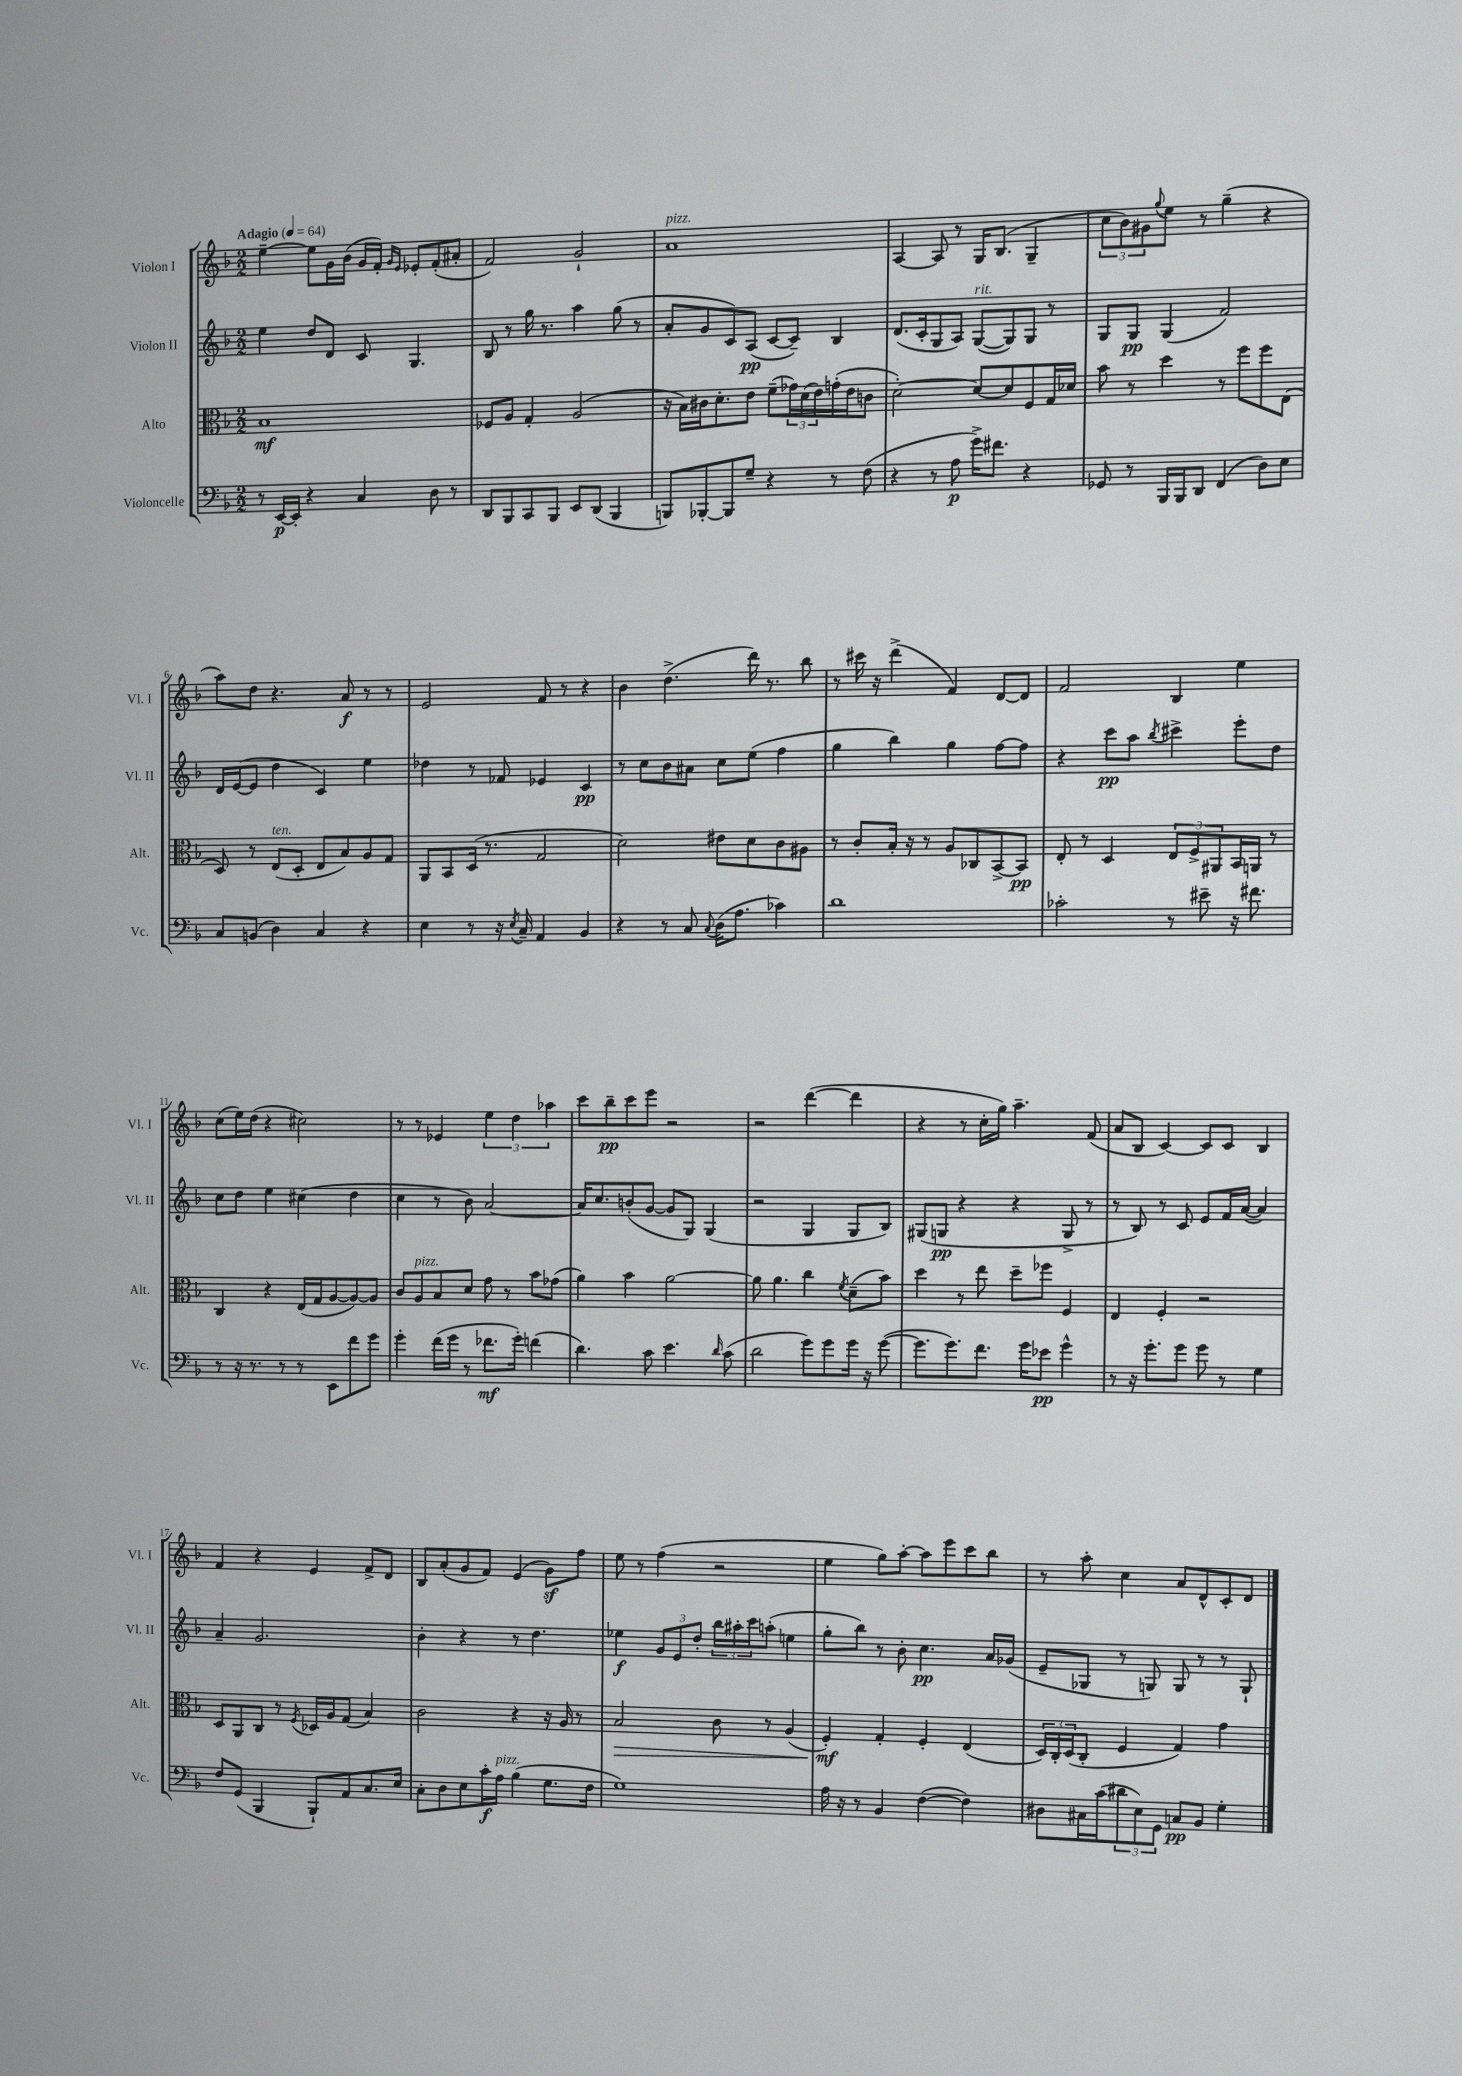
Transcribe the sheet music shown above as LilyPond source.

<<
\new StaffGroup <<
\new Staff = "s0" \with { instrumentName = "Violon I" shortInstrumentName = "Vl. I" } {
    \clef treble \key f \major \numericTimeSignature \time 2/2 \tempo "Adagio" 4 = 64
    e''4~-- e''8 g'16 bes'16( g'16 f'16-.) \grace { g'16 e'16 } ees'8-. f'8-.( ais'8-. |
    f'2) g'2-! |
    a'1^\markup { \italic "pizz." } |
    a4~ a8 r8 g16 bes8.( g4-- |
    \tuplet 3/2 { c''8 bes'8) gis'8 } \appoggiatura { g''8 } e''8 r8 g''4--( r4 |
    a''8) d''8 r4. a'8\f r8 r8 |
    e'2 f'8 r8 r4 |
    bes'4 d''4.->( d'''16) r8. bes''8 |
    r8 cis'''16 r16 d'''4->( f'4) d'8~ d'8 |
    f'2 bes4 e''4 |
    c''8( e''16) d''16( r4 cis''2) |
    r8 r8 ees'4 \tuplet 3/2 { e''4 d''4 aes''4 } |
    c'''8 bes''8--\pp c'''8 e'''8 r2 |
    r2 d'''4~( d'''4 |
    r4 r8 c''16-. g''16) a''4.-- f'8( |
    a'8 bes8 c'4~) c'8 c'8 bes4 |
    f'4 r4 e'4 f'8-> d'8 |
    bes8 a'8-.( g'8 f'8) e'4( g'8\sf) f''8 |
    e''8 r8 f''4( r2 |
    e''4 g''8) a''8~-. a''8 e'''8 c'''8 bes''8 |
    r8 a''8-. c''4 a'8 d'8-^ c'8-. d'8 \bar "|." |
}
\new Staff = "s1" \with { instrumentName = "Violon II" shortInstrumentName = "Vl. II" } {
    \clef treble \key f \major \numericTimeSignature \time 2/2
    e''4 d''8 d'8 c'8 g4. |
    bes8 r8 g''16 r8. a''4 g''8( r8 |
    a'8-. g'8 c'8) a8\pp( c'8~ c'8--) bes4 |
    d'8.( c'16-. g8 a8) g8~^\markup { \italic "rit." }( g8) g8 r8 |
    g8 g8\pp g4( f'2) |
    d'16 e'16~( e'8 d''4 c'4) e''4 |
    des''4 r8 fes'8 ees'4 c'4\pp |
    r8 c''8 bes'8 ais'8 c''8 e''8( f''4 |
    g''4 bes''4) g''4 f''8~ f''8 |
    r4 c'''8\pp a''8 \acciaccatura { bes''8 } cis'''4-> e'''8-. d''8 |
    c''8 d''8 e''4 cis''4( d''4 |
    c''4 r8 bes'8) a'2~ |
    a'16 c''8. b'8-.( g'8~ g'8 g8) g4( |
    r2 g4 g8 bes8) |
    gis8( g8\pp r4 r4 g8-> r8 |
    r8 bes8) r8 c'8 e'8 f'16 a'16~( a'4) |
    a'4-- g'2. |
    bes'4-. r4 r8 d''4. |
    ees''4\f \tuplet 3/2 { g'8 e'8 d''8-. } \tuplet 3/2 { bes''16 ais''16-. c'''16 } a''8-.( e''4 |
    g''8-. bes''8) r8 bes'8-. c''4.\pp a'16 ges'16( |
    e'8-- ges8 r8 g8) g8 r8 r8 g8-! \bar "|." |
}
\new Staff = "s2" \with { instrumentName = "Alto" shortInstrumentName = "Alt." } {
    \clef alto \key f \major \numericTimeSignature \time 2/2
    bes1\mf |
    fes8 a8 g4-. a2( |
    r16 bes16) cis'16 d'8.-. e'8 f'8--( \tuplet 3/2 { ges'16) d'16( e'16) } g'16-.( e'16 c'8 |
    d'2~-.) d'8~ d'8 f8 g16 des'16 |
    bes'8 r8 d''4 r8 f''8 f''8 e8( |
    d8) r8 e8^\markup { \italic "ten." }( d8-. e8 bes8) a8 g8 |
    a,8 bes,8 d16( r8. g2 |
    d'2) eis'8 d'8 c'8 ais8 |
    r8 c'8-. bes16-. r16 r8 a8 ces8 bes,8~-> bes,8\pp |
    e8-. r8 d4 \tuplet 3/2 { e8 f8-> ais,8 } bes,16 a,16 r8 |
    c4 r4 e16( g16 a8~ a8~) a8 |
    c'8 a8^\markup { \italic "pizz." } bes8 d'8 g'8 r8 bes'8 ges'8( |
    a'4) bes'4 a'2~ |
    a'8 a'4. c''4 \acciaccatura { f'8 } d'8--( bes'8) |
    d''4 r8 e''8 d''8-- fes''8 f4 |
    e4 f4-. r2 |
    d8 a,8 c8 r8 \acciaccatura { f8 } des16 a16 g8( bes4) |
    c'2 r4 r16 a16 r8 |
    bes2\> c'8 r8 a4( |
    f4-.\mf\!) g4-. f4-. e4( |
    \tuplet 3/2 { d16) c16-. d16( } c8-. f4 g4) g'4 \bar "|." |
}
\new Staff = "s3" \with { instrumentName = "Violoncelle" shortInstrumentName = "Vc." } {
    \clef bass \key f \major \numericTimeSignature \time 2/2
    r8 e,16~\p e,16-. r4 c4 d8 r8 |
    d,8 bes,,8 c,8 bes,,8 e,8 d,8( bes,,4 |
    b,,8) bes,,8~-. bes,,8 g8-- r4 r8 f8( |
    r4 r8 a8\p g'16->) fis'8. r4 |
    ges,8 r8 bes,,16 bes,,16 d,8 f,4( d8) e8 |
    c8 b,8( d4) c4 r4 |
    e4 r8 r16 \acciaccatura { e8 } c16-- a,4 bes,4 |
    r4 r8 c8 \appoggiatura { c8 } d16( a8. ces'4) |
    d'1 |
    ces'2-. r8 eis'8-- r16 fis'8. |
    r8 r16 r8. r8 r8 e,8 f'8 g'8 |
    g'4-. f'16( g'16 r8 fes'8.\mf g'16-.) f'4( |
    d'4.) c'8 e'4. \grace { d'16 } c'8( |
    d'2 g'8) g'8 g'16 r16 g'8~( |
    g'8. g'8.) f'8. g'16 ees'8\pp g'4-^ |
    r8 r16 g'8.-. g'8 g'8 r8 g4 |
    f8 g,8( bes,,4 bes,,8-!) a,8 c8. e16 |
    c8-. d8 e8 c'16-.\f a16^\markup { \italic "pizz." } bes4( g8. f16 |
    g1) |
    a16 r16 r8 bes,4 f4~( f4) |
    dis8 cis16 c'16( \tuplet 3/2 { dis'8 e8) g,8 } c8\pp bes,8 g4-. \bar "|." |
}
>>
>>
